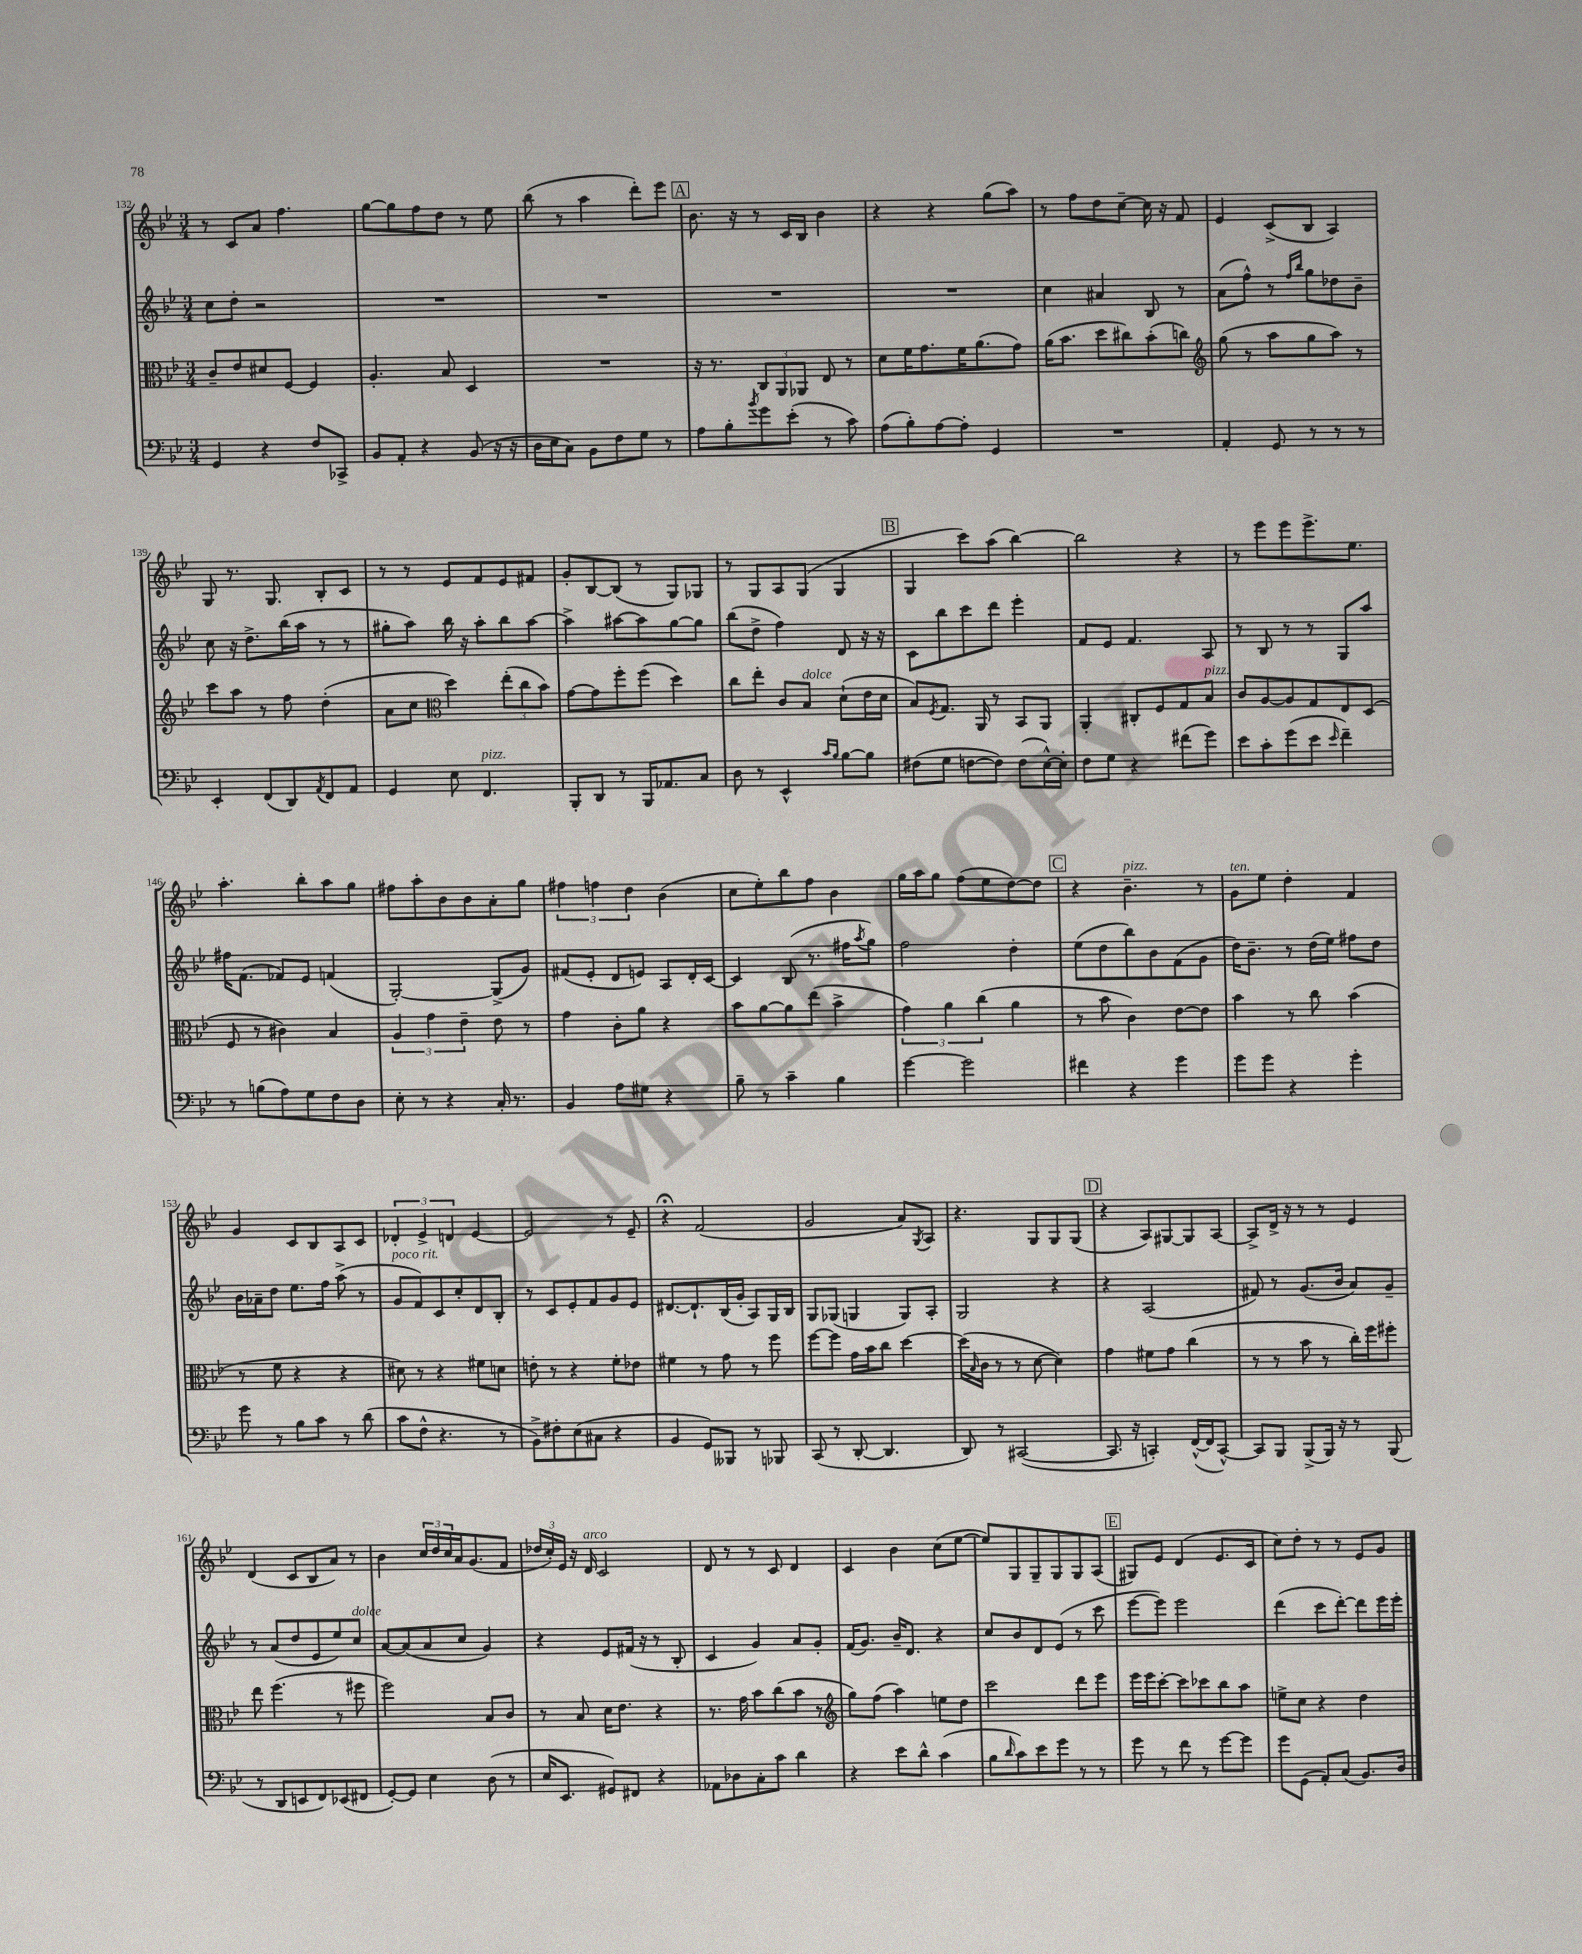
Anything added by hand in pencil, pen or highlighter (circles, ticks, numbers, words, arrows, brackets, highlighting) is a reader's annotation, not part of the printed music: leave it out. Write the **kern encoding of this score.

**kern	**kern	**kern	**kern
*staff4	*staff3	*staff2	*staff1
*clefF4	*clefC3	*clefG2	*clefG2
*k[b-e-]	*k[b-e-]	*k[b-e-]	*k[b-e-]
*M3/4	*M3/4	*M3/4	*M3/4
4GG	8c~	8cc	8r
.	8e-	8dd'	8c
4r	8d#	2r	8a
.	[8F	.	4.ff
8F	4F]	.	.
8CC-^	.	.	.
=	=	=	=
8BB-	4.A'	2.r	[8gg
8AA'	.	.	8gg]
4r	.	.	8ff
.	8B-	.	8dd
(8BB-	4D	.	8r
16r	.	.	8ee-
16r	.	.	.
=	=	=	=
16D	2.r	2.r	(8bb-
16E-	.	.	.
8C)	.	.	8r
8BB-	.	.	4aa
8F	.	.	.
8G	.	.	8ddd')
8r	.	.	8eee-
=	=	=	=
8A	16r	2.r	8.b-
.	8.r	.	.
8B-'	.	.	.
.	.	.	16r
8qb-	.	.	.
8g	12C	.	8r
.	12AA	.	.
(8e-'	.	.	16c
.	12AA-	.	.
.	.	.	16B-
8r	8E-	.	4b-
8c)	8r	.	.
=	=	=	=
(8A	8d	2.r	4r
8B-')	16f	.	.
.	8.g	.	.
[8A	.	.	4r
8A']	16f	.	.
.	(8.a	.	.
4GG	.	.	(8gg
.	8g)	.	8aa)
=	=	=	=
2.r	(16a	4cc	8r
.	8.b-	.	.
.	.	.	8ff
.	8dd	4a#	8dd
.	8cc#)	.	[8cc~
.	(8b-'	8B-	16cc]
.	.	.	16r
.	8cc)	8r	8f
=	=	=	=
*	*clefG2	*	*
4AA'	(8gg	(8a	4e-
.	8r	8ff^^)	.
8GG	8aa	8r	(8c^
.	.	16qqff	.
.	.	16qqbb-	.
8r	8gg	8gg	8B-
8r	8aa)	8dd-	4A)
8r	8r	8b-~	.
=	=	=	=
4EE-'	8ccc	8cc	8G
.	8aa	16r	8.r
.	.	8.dd^	.
(8FF	8r	.	.
.	.	.	8.G
8DD)	8ff	(16bb-	.
.	.	16aa	.
8qAA	.	.	.
8FF	(4dd'	8r	8B-'
8AA	.	8r	8c
=	=	=	=
4GG	8a	8gg#'	8r
.	8cc	8aa)	8r
*	*clefC3	*	*
8E-	4dd)	16bb-	8e-
.	.	16r	.
4.FF	.	8aa'	8f
.	(12ee-'	8bb-	8e-
.	12cc	.	.
.	.	[8aa	8f#
.	12b-)	.	.
=	=	=	=
8BBB-'	[8g	4aa^]	8g'
8DD	8g]	.	[8B-
8r	8ff'	[8aa#	(8B-]
16BBB-	(8ff	8aa#]	8r
8.AA-	.	.	.
.	4dd)	[8gg	8G)
8C	.	8gg]	8G-
=	=	=	=
8D	8cc	(8bb-	8r
8r	8ee-'	8dd^	8G
4EE-^^	8c	4ff)	8A
.	8B-	.	(8G
16qqc	.	.	.
16qqB-	.	.	.
[8B-	(8d`	8d	4G
8B-]	16e-	16r	.
.	16d	16r	.
=	=	=	=
(8F#	8B-)	8c	4G
.	8qF	.	.
8G	8.G	8bb-	.
[8F	.	8ccc	8ccc)
.	16AA	.	.
8F])	8r	8ddd	(8aa
(8F	8BB-	4eee-'	[4bb-)
[16E-^^)	8AA	.	.
16E-']	.	.	.
=	=	=	=
8F	4AA'	8f	2bb-]
8G	.	8e-	.
4r	8C#'	4.f	.
.	8F	.	.
(8f#	8G	.	4r
8g)	8B-	8A	.
=	=	=	=
8e-	8c	8r	8r
8c'	[8A	8B-	8eee-
(8g	8A]	8r	8eee-
8e-	8G	8r	8.eee-^
16qqe-	.	.	.
4f~)	8E-	8G	.
.	.	.	8.ee-
.	(8D	8aa	.
=	=	=	=
8r	8F	16ff#	4.aa'
.	.	(8.f	.
(8B	8r	.	.
8A)	4c#)	8f-)	.
8G	.	8e-	8bb-'
8F	4B-	(4f	8aa
8D	.	.	8gg
=	=	=	=
8E-'	6A	[2G')	8ff#
8r	.	.	8aa'
.	6g	.	.
4r	.	.	8b-
.	6e-~	.	.
.	.	.	8b-
16C'	8e-	(8G^]	8a'
8.r	.	.	.
.	8r	8g)	8gg
=	=	=	=
4BB-	4g	(8f#	6ff#
.	.	8e-'	.
.	.	.	6ff
8A	8c'	8d	.
.	.	.	6dd
8G#	8a	8e)	.
4r	4r	8A	(4b-
.	.	16d'	.
.	.	[16c	.
=	=	=	=
8B-~	8b-	4c]	8cc
8r	[8a	.	8ee-')
4c~	8a]	(8B-	8bb-
.	(8ee-	8.r	8ff
4B-	4b-^	.	4b-
.	.	16ff#	.
.	.	8qaa	.
.	.	8gg)	.
=	=	=	=
[4g	6g)	2ff	16gg
.	.	.	16aa
.	.	.	8gg
.	6a	.	.
2g]	.	.	(8ff
.	(6cc	.	.
.	.	.	8ee-
.	4a	4dd'	[8dd)
.	.	.	8dd]
=	=	=	=
4f#	8r	(8ee-	4r
.	8b-	8dd	.
4r	4c)	8bb-)	4.b-~
.	.	8b-	.
4g	[8e-	(8f	.
.	8e-]	8g	8r
=	=	=	=
8g	4b-	16dd)	8g
.	.	8.b-~	.
8g	.	.	8ee-
4r	8r	8r	4dd'
.	8cc	(16dd	.
.	.	16ee-)	.
4g'	(4b-	8ff#	4f
.	.	8dd	.
=	=	=	=
8g	8r	16b-	4g
.	.	16a-~	.
8r	8f	8dd	.
8B-	4r	8.ee-	8c
8c	.	.	8B-
.	.	16ff	.
8r	4r	(8aa^	8A
(8d	.	8r	8c
=	=	=	=
8c	8d#)	8g	6d-'
8F^^	8r	8f)	.
.	.	.	6e-^
4.r	4r	8c	.
.	.	.	6d
.	.	8cc'	.
.	8f#	8d	[4e-
8r	8d	8B-'	.
=	=	=	=
8BB-^)	8e'	8r	2e-]
8F#'	8r	8c	.
(8E-	4r	8e-'	.
8C#	.	8f	.
4r	8f'	8g	8r
.	8e-	8e-	8e-~
=	=	=	=
4BB-	4f#	[8.d#	4r;
.	.	8.d#`]	.
8GG)	8r	.	(2f
8BBB--	8g	(16B-	.
.	.	16g'	.
8r	8r	8A)	.
8BBB-	8ff	16G	.
.	.	16B-	.
=	=	=	=
(8CC	[8ff	8G	2g
8r	8ff]	(8G-	.
[8DD'	16g	4G	.
.	16b-	.	.
4.DD]	8cc	.	.
.	[4dd	8G)	8a)
.	.	.	8qG
.	.	8A'	8A
=	=	=	=
8DD)	(16dd]	2G	4.r
.	16qqB-	.	.
.	16c	.	.
8r	8r	.	.
([2CC#	8r	.	.
.	[8d	.	8G
.	4d])	4r	8G
.	.	.	(8G
=	=	=	=
8.CC#]	4g	4r	4r
16r	.	.	.
4CC')	8f#	(2A	8A)
.	8g	.	[8G#
([16FF^^	(4cc	.	8G#]
16FF]	.	.	.
[8CC^^)	.	.	[8A
=	=	=	=
8CC]	8r	8f#)	8A^]
8BBB-	8r	8r	16d^
.	.	.	16r
(8BBB-^	8b-	(8.g	8r
16BBB-)	8r	.	8r
16r	.	16b-	.
8r	16cc')	8a)	4e-
.	16ff	.	.
(8BBB-	8ff#'	8g~	.
=	=	=	=
8r	8ee-	8r	(4d
8DD	(4.ff	(8a	.
8EE	.	8dd	8c
8FF)	.	8e-	8B-
(8EE-	8r	8ee-)	8a)
8FF#	8ff#	8cc	8r
=	=	=	=
[8GG')	2ff)	[8a	4b-
8GG]	.	(8a]	.
4E-	.	8a	24cc
.	.	.	24dd
.	.	.	24cc
.	.	8cc	16a
.	.	.	(8.g
(8D	8B-	4g)	.
8r	8c	.	8f
=	=	=	=
16E-	8r	4r	24dd-
.	.	.	24cc')
8.EE-	.	.	.
.	.	.	24e-
.	8B-	.	16r
.	.	.	16d
8GG#)	16d	8e-	2c
.	8.e-	.	.
8FF#	.	(16f#	.
.	.	16r	.
4r	4r	8r	.
.	.	8B-'	.
=	=	=	=
8AA-	8.r	4c	8d
8D-	.	.	8r
.	16g	.	.
8C'	8b-	4g)	8r
8c	(8cc	.	8c
4d	8b-	8a	4d
.	8r	8g'	.
=	=	=	=
*	*clefG2	*	*
4r	8gg)	(16f	4c
.	.	8.g)	.
.	(8ff	.	.
8e-	4aa)	16b-~	4b-
.	.	8.d	.
8d^^	.	.	.
(4c	8ee	4r	(8cc
.	8dd	.	[8ee-
=	=	=	=
8B-	2ccc	8cc	8ee-])
16qqd	.	.	.
8c)	.	8b-	8G
8e-	.	8d	8G~
8g	.	(8e-	8G
8r	8ddd	8r	8G
8r	8eee-	8ccc	(8A
=	=	=	=
8g	16eee-	[8eee-	8G#)
.	16eee-	.	.
8r	[8ccc'	8eee-])	8e-
8f	8ccc]	2eee-	(4d
8r	8ccc-	.	.
[8g	8bb-	.	8.e-
8g]	8aa	.	.
.	.	.	16c
=	=	=	=
8g	8ee^	(4ddd	8cc)
(8GG	8cc	.	8dd'
8AA')	4r	8ccc	8r
(8C	.	[8ddd')	8r
8.BB-)	4dd	8ddd]	8e-
.	.	16eee-	8g
16D	.	16eee-'	.
==	==	==	==
*-	*-	*-	*-
